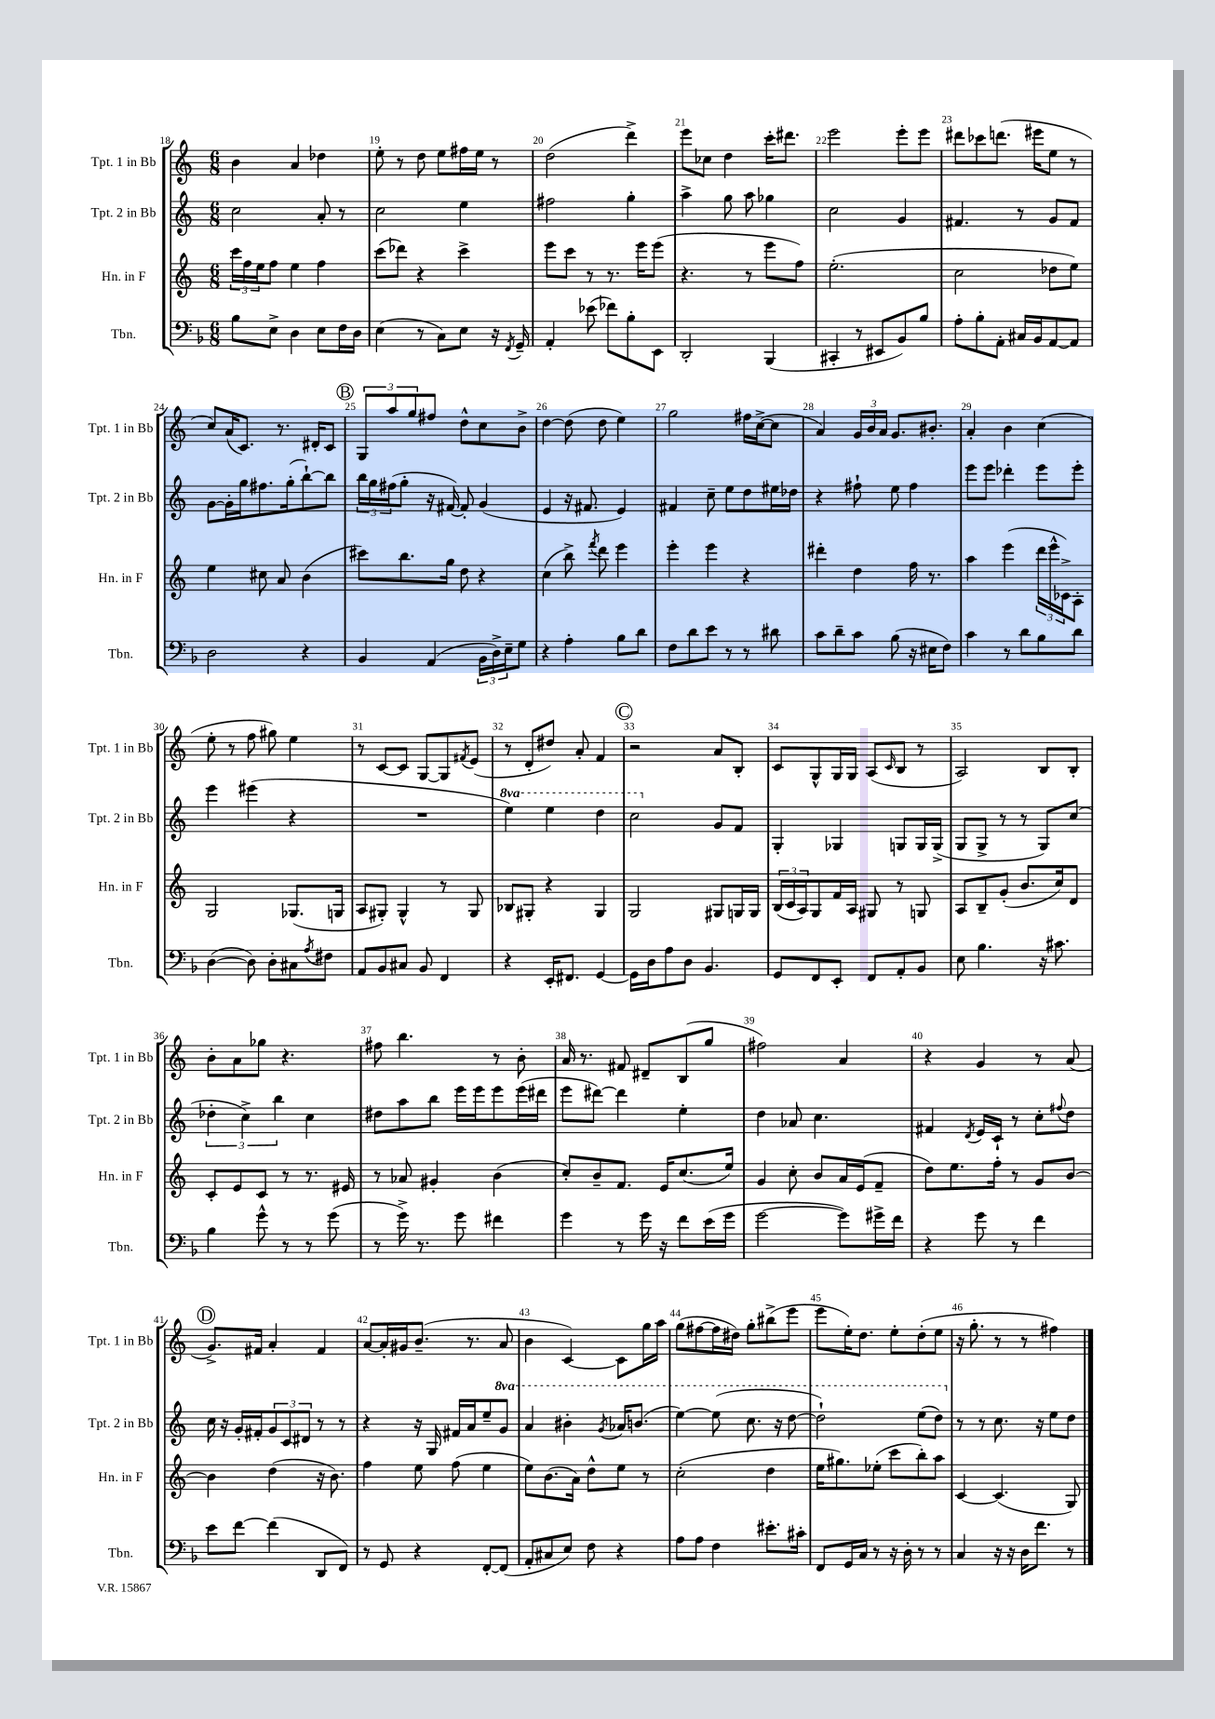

**kern	**kern	**kern	**kern
*staff4	*staff3	*staff2	*staff1
*clefF4	*clefG2	*clefG2	*clefG2
*k[b-]	*k[]	*k[]	*k[]
*M6/8	*M6/8	*M6/8	*M6/8
8B-\L	24ccc\LL	2cc\	4b\
.	24ff\	.	.
.	24ee\J	.	.
8E^\J	8ff\J	.	.
4D\	4ee\	.	4a/
8E\L	4ff\	8a'/	4dd-\
16F\L	.	8r	.
16D\JJ	.	.	.
=	=	=	=
(4E\	(8ccc\L	2cc\	8ee'\
.	8ddd-\J)	.	8r
8r	4r	.	8dd\
8C\L)	.	.	8ee\L
8E\J	4ccc^\	4ee\	16ff#\L
.	.	.	16ee\JJ
16r	.	.	8r
8qFF/	.	.	.
16GG~/	.	.	.
=	=	=	=
4AA'/	8eee\L	2ff#\	(2dd\
.	8ccc\J	.	.
(8e-\	8r	.	.
8f-\L)	8.r	.	.
8B-'\	.	4gg'\	4ddd^\)
.	16eee\LK	.	.
8EE\J	(8eee\J	.	.
=	=	=	=
2DD'/	4.r	4aa^\	8eee\L
.	.	.	8cc-\J
.	.	8gg\	4dd\
.	8r	8aa\	.
(4BBB-/	8eee\L	4gg-\	16ccc'\LK
.	.	.	8.ddd#\J
.	8ff\J)	.	.
=	=	=	=
4CC#'/	(2.ee'\	2cc\	2eee\
8r	.	.	.
8EE#/L	.	.	.
8BB-/)	.	4g/	8eee'\L
8B-/J	.	.	8eee\J
=	=	=	=
8A'\L	2cc\	4.f#/	8ddd#\L
8B-'\	.	.	8ccc-\
8AA'\J	.	.	(8.ddd\J
16C#/LL	.	8r	.
16BB-/J	.	.	16eee#\LK
[8AA/	8dd-\L	8g/L	8ee\J
8AA/]J	8ee\J)	8f#/J	8r
=	=	=	=
2D\	4ee\	[8g\L	8cc/L)
.	.	16g'\]L	(16a/K
.	.	16gg\J	8.c/J)
.	8cc#\	8.ff#\	.
.	8a/	.	8.r
.	.	(16gg'\k	.
4r	(4b\	[8bb`\)	.
.	.	.	16d#'/LK
.	.	8bb\]J	8c/J
=	=	=	=
4BB-/	8ccc#\L)	24bb\LL	12G/L
.	.	24gg\	.
.	.	(24ff#\J	12aa/
.	8.bb\	8gg'\J	.
.	.	.	12gg/
(4AA/	.	16r	8ff#/J
.	16gg\Jk	[16f#/)	.
.	8dd\	8f#'/]	8dd^^\L
24BB-\LL	4r	(4g/	8cc\
24D^\)	.	.	.
24E~\J	.	.	.
8G\J	.	.	8b^\J
=	=	=	=
4r	(4cc\	4e/	[4dd\
4A'\	8bb^\)	16r	(8dd\]
.	.	8.f#/	.
.	8qfff/	.	.
.	8ddd\	.	8dd\
8B-\L	4eee\	4e/)	4ee\)
8d\J	.	.	.
=	=	=	=
8F\L	4eee'\	4f#/	2gg\
8d\	.	.	.
8e\J	4eee\	8cc~\	.
8r	.	8ee\L	.
8r	4r	8dd\	16ff#\LL
.	.	.	([16cc^\J
8d#\	.	16ee#\L	8cc\]J
.	.	16dd-\JJ	.
=	=	=	=
8c\L	4ddd#'\	4r	4a/)
8d~\	.	.	.
8c\J	4dd\	8ff#`\	24g/LL
.	.	.	24b/
.	.	.	24a/JJ
(8B-\	.	8ee\	8.g/L
16r	16ff\	4ff#\	.
16E#\LK	8.r	.	8.b#'/J
8F\J)	.	.	.
=	=	=	=
4c\	4aa\	8eee\L	4a'/
.	.	8eee\J	.
8r	(4eee\	4ddd-'\	4b\
8d\L	.	.	.
8B-\	24ddd\LL	8eee\L	(4cc\
.	24eee^^\	.	.
.	24c-^\J)	.	.
8d\J	8A'\J	8eee'\J	.
=	=	=	=
([4D\	2G/	4eee\	8ee'\
.	.	.	8r
8D\])	.	(4eee#\	8ff\
8D'\L	.	.	8gg#\)
8C#\	(8.G-/L	4r	4ee\
8qA/	.	.	.
8F#\J	.	.	.
.	16G/Jk	.	.
=	=	=	=
8AA/L	8A/L	2.r	8r
8BB-/	8G#'/J)	.	[8c/L
8C#/J	4G#^^/	.	8c/]J
8BB-/	.	.	[8G/L
4FF/	8r	.	8G/]
.	.	.	8qf#/
.	8G#/	.	(8e/J
=	=	=	=
4r	8B-/L	4eee\)	8r
.	8G#'/J	.	8d'/L
16EE'/LK	4r	4eee\	8dd#/J)
8.FF#/J	.	.	.
.	.	.	8a'/
[4GG/	4G#/	4ddd\	4f/
=	=	=	=
16GG\]LL	2G/	2ccc\	2r
16D\J	.	.	.
8A\	.	.	.
8D\J	.	.	.
4.BB-/	.	.	.
.	8G#/L	8g/L	8a/L
.	16G/L	8f/J	8B'/J
.	16G/JJ	.	.
=	=	=	=
8GG/L	(24B/LL	4G'/	8c/L
.	24c/	.	.
.	24A/J)	.	.
8FF/	8G/	.	8G^^/
8EE'/J	16f/L	4G-/	16G/L
.	16A/JJ	.	16G/JJ
8FF/L	8G#/	.	(8A/L
.	.	.	16qqc/
8AA'/	8r	8G/L	8B/J
8BB-/J	8G/	16G/L	8r
.	.	(16G^/JJ	.
=	=	=	=
8E\	8A/L	8G/L	2A/)
4.B-\	8B~/	8G^/J	.
.	(8g'/J	8r	.
.	8.b/L	8r	.
16r	.	8G/L)	8B/L
8.c#\	16cc/k)	.	.
.	8d/J	(8cc/J	8B'/J
=	=	=	=
4B-\	8c'/L	6dd-'\	8b'\L
.	8e/	.	8a\
.	.	6cc^\)	.
8g^^\	8c/J	.	8gg-\J
.	.	6bb\	.
8r	8r	.	4.r
8r	8.r	4cc\	.
(8g\	.	.	.
.	16e#/	.	.
=	=	=	=
8r	8r	8dd#\L	8ff#\
16g^\)	8a-/	8aa\	4.bb\
8.r	.	.	.
.	4g#'/	8bb\J	.
8g\	.	16eee\LL	.
.	.	16eee\J	.
4f#\	(4b\	8eee\	8r
.	.	(16eee\L	8b'\
.	.	16ddd#\JJ	.
=	=	=	=
4g\	8cc'/L)	8eee\L	16a/
.	.	.	8.r
.	8b~/	[8ddd#\J)	.
8r	8.f/J	4ddd#\]	8f#/
16g\	.	.	8d#~/L
16r	16e/LK	.	.
8f\L	(8.cc/	4ee'\	(8B/
(16e\L	.	.	8gg/J
16g\JJ	16ee/Jk)	.	.
=	=	=	=
[2g\	4g/	4dd\	2ff#\)
.	8cc'\	8a-/	.
.	8b/L	4.cc\	.
8g\]L)	16a/L	.	4a/
.	(16e/J	.	.
16g#^\L	8f~/J	.	.
16f\JJ	.	.	.
=	=	=	=
4r	8dd\L)	4f#/	4r
.	8.ee\	.	.
.	.	8qd/	.
8g\	.	16e/LL	4g/
.	16ff'\Jk	16c`/JJ	.
8r	8r	8r	.
4f\	8g/L	8cc'\L	8r
.	.	8qqff#/	.
.	[8b/J	8dd\J	(8a/
=	=	=	=
8e\L	4b\]	16cc\	8.g^/L)
.	.	16r	.
[8f\J	.	16g'/LL	.
.	.	16f#'/J	16f#/Jk
(4f\]	(4dd\	12g/	4a'/
.	.	12c/	.
.	.	12d#/J	.
8DD/L	16r	8r	4f#/
.	8.b\)	.	.
8FF/J)	.	8r	.
=	=	=	=
8r	4ff\	4r	[8a/L
8GG/	.	.	16a'/]L
.	.	.	16g#/J
4r	8ee\	16r	(8.b~/J
.	.	16G/	.
.	(8ff\	16f#/LL	.
.	.	16a/J	8.r
[8FF'/L	4ee\	8ee~/	.
(8FF/]J	.	8gg/J	8a/
=	=	=	=
8AA'/L	8ee\L)	4aa/	4b\
8C#/	(8.b\	.	.
8E/J)	.	4bb#'\	[4c/)
.	16a\Jk)	.	.
8F\	8dd^^\L	.	.
.	.	8qgg/	.
4r	8ee\J	16aa-/LK	8c\]L
.	.	(8.bb/J	.
.	8r	.	16gg\L
.	.	.	16aa\JJ
=	=	=	=
8A\L	(2cc'\	[4eee\)	(8gg\L
8A\J	.	.	[8ff#\
4F\	.	(8eee\]	16ff#\]L
.	.	.	16dd#\JJ)
.	.	8.ccc\	8gg'\L
8.e#'\L	4dd\	.	(8bb#^\
.	.	16r	.
.	.	[8ddd\	8eee\J
16c#'\Jk	.	.	.
=	=	=	=
8FF/L	16ee\LK	2ddd`\])	8eee\L
.	8.gg#\)	.	.
16GG/L	.	.	16ee'\K)
16C/JJ	.	.	8.dd\J
8r	(8ee-'\J	.	.
16r	8ccc\L	.	8ee'\L
16D'\	.	.	.
8r	8bb'\)	(8eee\L	(8dd'\
8r	8aa\J	8ddd\J)	8ee\J
=	=	=	=
4C/	[4c/	8r	16r
.	.	.	8.gg'\
.	.	8r	.
16r	(4.c/]	8.cc\	8r
16r	.	.	.
16D\LK	.	.	8r
8.f\J	.	16r	.
.	.	8ee\L	4ff#\)
8r	8G/)	8dd\J	.
==	==	==	==
*-	*-	*-	*-
